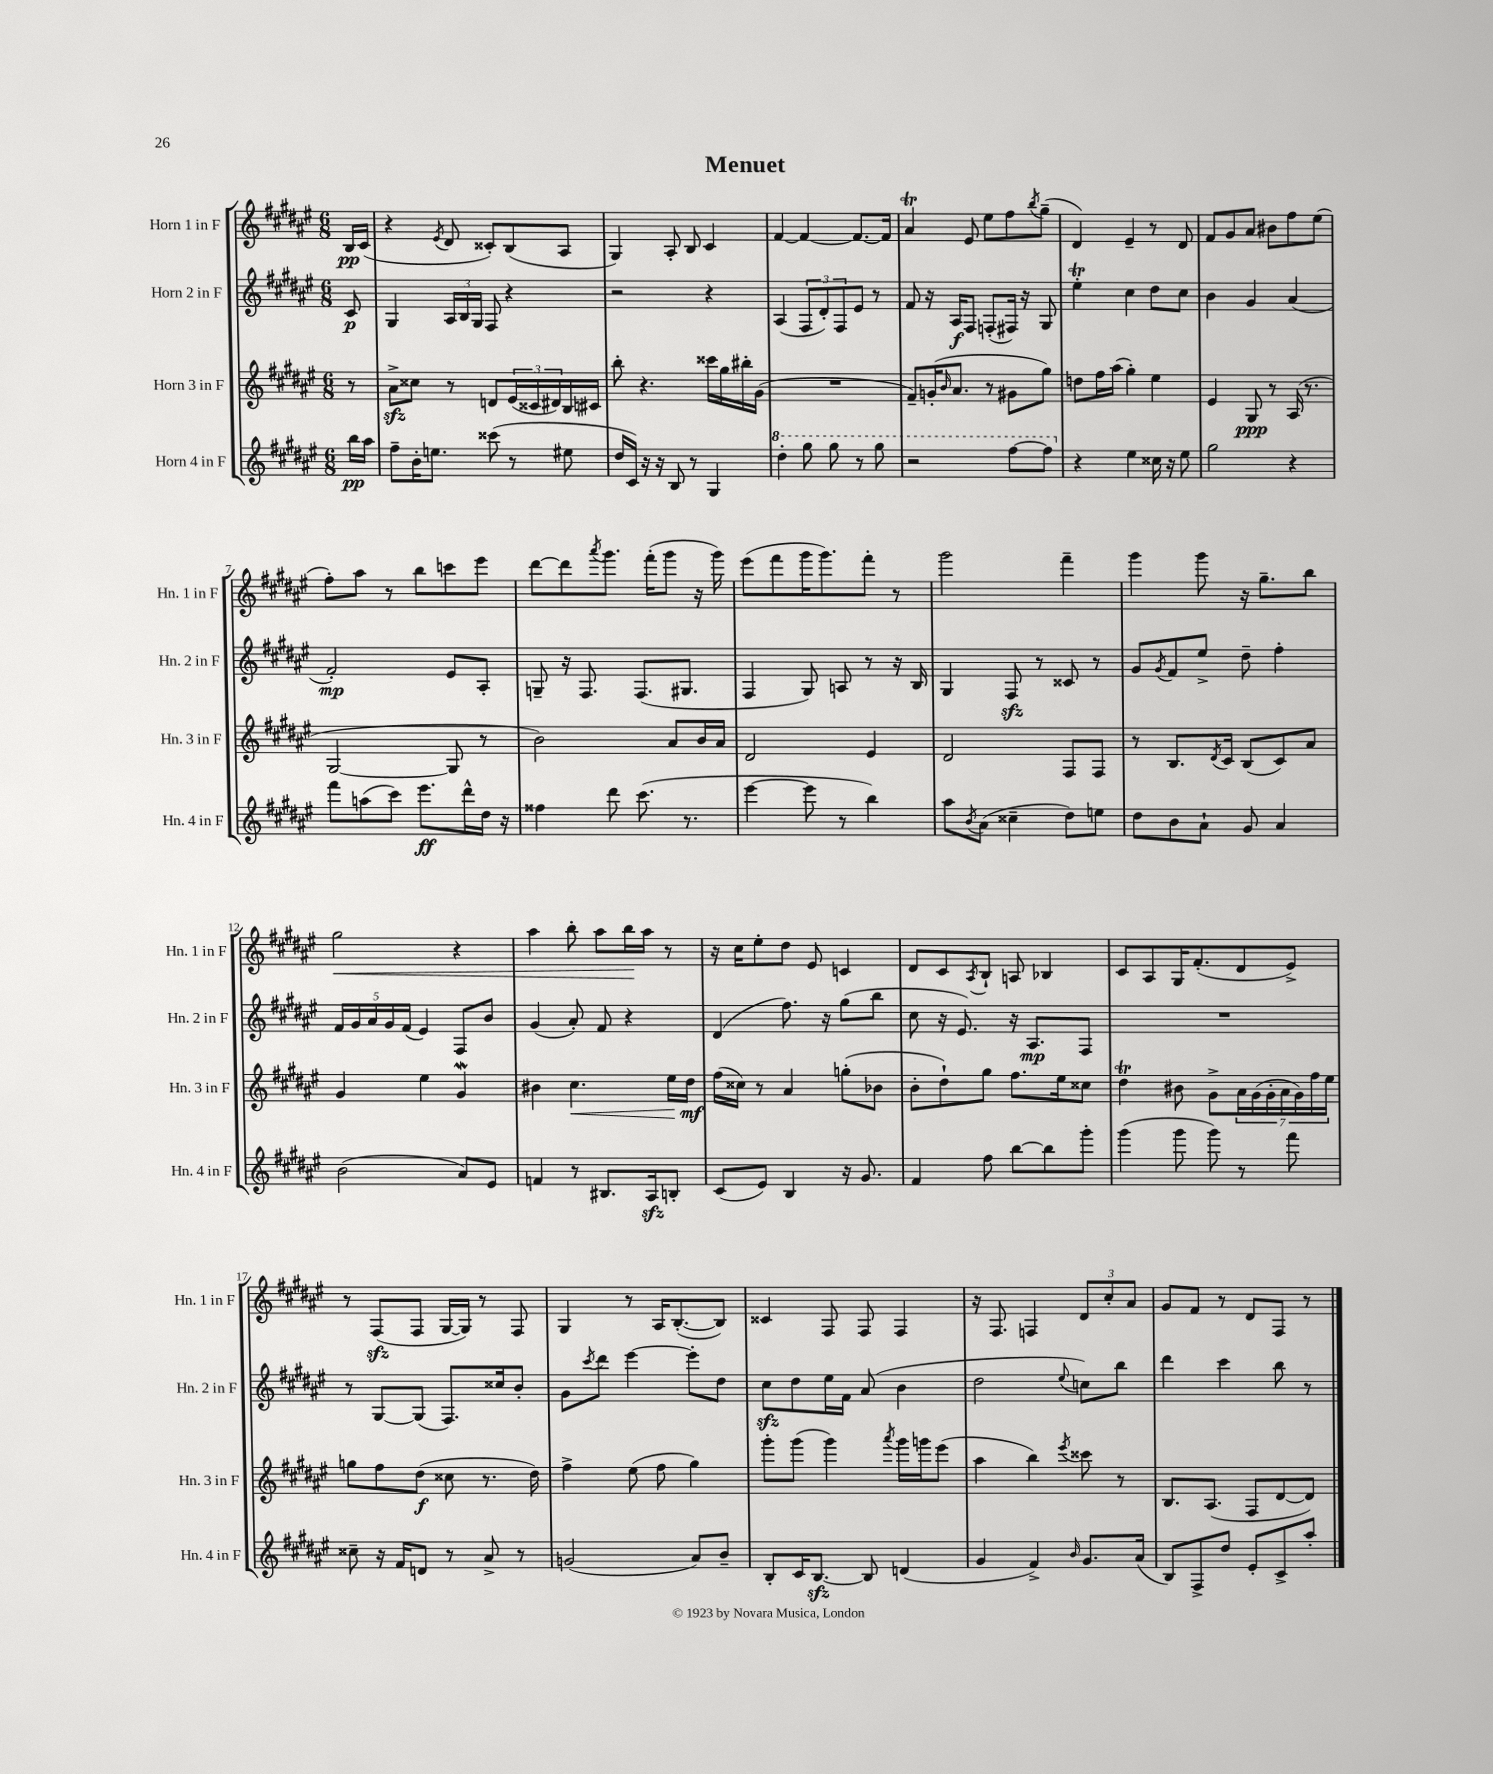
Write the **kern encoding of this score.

**kern	**kern	**kern	**kern
*staff4	*staff3	*staff2	*staff1
*clefG2	*clefG2	*clefG2	*clefG2
*k[f#c#g#d#a#e#]	*k[f#c#g#d#a#e#]	*k[f#c#g#d#a#e#]	*k[f#c#g#d#a#e#]
*M6/8	*M6/8	*M6/8	*M6/8
16bb	8r	8c#	16B
16aa#	.	.	(16c#
=	=	=	=
8ff#~	8a#^	4G#	4r
16b'	8cc##	.	.
8.ee	.	.	.
.	.	.	8qe#
.	8r	24A#	8d#
.	.	24B	.
.	.	24G#	.
(8ccc##	8d	8F#	8c##')
8r	(24e#	4r	(8B
.	24c##	.	.
.	24d#)	.	.
8ee#	16B	.	8A#
.	16c#	.	.
=	=	=	=
16dd#	8bb'	2r	4G#)
16c#)	.	.	.
16r	4.r	.	.
16r	.	.	.
8B	.	.	8A#'
8r	.	.	8B
4G#	16ccc##	4r	4c#
.	16gg#	.	.
.	16bb#'	.	.
.	(16g#	.	.
=	=	=	=
4ddd#'	2.r	(4A#	[4f#
8ggg#	.	12F#	4f#_
.	.	12d#')	.
8ggg#	.	.	.
.	.	12F#	.
8r	.	8e#	8.f#_
8ggg#	.	8r	.
.	.	.	16f#]
=	=	=	=
2r	8f#~)	8f#	4a#
.	(16g'	16r	.
.	16qqb	.	.
.	8.a#	16A#	.
.	.	8F#	8e#
.	8r	(8F'	8ee#
[8fff#	8g#	16F#)	8ff#
.	.	16r	.
.	.	.	8qbb
8fff#]	8gg#)	8G#	(8gg#~
=	=	=	=
4r	8dd	4ee#'	4d#)
.	16ff#	.	.
.	(16aa#	.	.
4ee#	4gg#')	4cc#	4e#~
16cc##	4ee#	8dd#	8r
16r	.	.	.
8ee#	.	8cc#	8d#
=	=	=	=
2gg#	4e#	4b	8f#
.	.	.	8g#
.	8G#	4g#	8a#
.	8r	.	8b#
4r	(16A#	(4a#	8ff#
.	8.r	.	.
.	.	.	(8ee#
=	=	=	=
8fff#	[2G#	2f#')	8ff#')
(8aa	.	.	8aa#
8ccc#)	.	.	8r
8.eee#	.	.	8bb
.	8G#]	8e#	8ccc
16ddd#^^	.	.	.
16dd#	8r	8A#'	8eee#
16r	.	.	.
=	=	=	=
4ff##	2b)	8G~	[8ddd#
.	.	16r	8ddd#]
.	.	8.F#	.
.	.	.	8qaaa#
8ddd#	.	.	8.ggg#
(8.ccc#	.	(8.F#	.
.	.	.	(16fff#'
.	8a#	.	8ggg#
8.r	.	8.G#	.
.	16b	.	16r
.	16a#	.	16ggg#)
=	=	=	=
[4eee#	2d#	4F#	(8eee#
.	.	.	8fff#
8eee#]	.	8G#)	16ggg#
.	.	.	8.ggg#)
8r	.	8A	.
4bb)	4e#	8r	8fff#'
.	.	16r	8r
.	.	16B	.
=	=	=	=
8aa#	2d#	4G#	2ggg#
8qb	.	.	.
(8a#	.	.	.
4cc##~	.	8F#	.
.	.	8r	.
8dd#)	8F#	8c##	4fff#~
8ee	8F#	8r	.
=	=	=	=
8dd#	8r	8g#	4ggg#
.	.	8qg#	.
8b	8.B	8f#	.
8a#`	.	8ee#^	8ggg#
.	8qd#	.	.
.	16c#	.	.
8g#	(8B	8dd#~	16r
.	.	.	8.gg#~
4a#	8c#)	4ff#'	.
.	8a#	.	8bb
=	=	=	=
(2b	4g#	20f#	2gg#
.	.	20g#	.
.	.	20a#	.
.	.	20g#	.
.	.	(20f#	.
.	4ee#	4e#)	.
8a#)	4g#	8F#	4r
8e#	.	8b	.
=	=	=	=
4f	4b#	(4g#	4aa#
8r	4.cc#	8a#')	8bb'
8.B#	.	8f#	8aa#
.	.	4r	16bb
16A#	.	.	16aa#
8B'	16ee#	.	8r
.	16dd#	.	.
=	=	=	=
(8c#	(16ff#	(4d#	16r
.	16cc##)	.	16cc#
8e#)	8r	.	8ee#'
4B	4a#	8.ff#)	8dd#
.	.	.	8e#
.	.	16r	.
16r	(8gg'	(8gg#	4c
8.g#	.	.	.
.	8b-	8bb	.
=	=	=	=
4f#	8b'	8cc#	8d#
.	8dd#`)	16r	8c#
.	.	8.e#)	.
.	.	.	8qA#
8ff#	8gg#	.	8B`
[8bb	8.ff#	16r	8A
.	.	8.A#	.
8bb]	.	.	4B-
.	16ee#	.	.
8ggg#'	8cc##	8F#	.
=	=	=	=
(4ggg#	4dd#	2.r	8c#
.	.	.	8A#
8ggg#	8b#	.	16G#
.	.	.	(8.f#'
8ggg#)	8g#^	.	.
8r	28a#	.	8d#
.	(28g#	.	.
.	28g#'	.	.
.	28a#	.	.
8fff#	.	.	8e#^)
.	28g#)	.	.
.	28ff#	.	.
.	28ee#	.	.
=	=	=	=
8cc##~	8gg	8r	8r
16r	8ff#	[8G#	(8F#
16f#	.	.	.
8d	(8dd#	(8G#]	8F#
8r	8cc##	8.F#)	[16G#
.	.	.	16G#])
8a#^	8.r	.	8r
.	.	16cc##	.
8r	.	8b'	8F#
.	16dd#)	.	.
=	=	=	=
(2g	4ff#^	8g#	4G#
.	.	8qccc#	.
.	.	8ddd#	.
.	(8ee#	[4eee#	8r
.	8ff#	.	16A#
.	.	.	([8.B'
8a#)	4gg#)	8eee#']	.
8b~	.	8dd#	8B])
=	=	=	=
8B'	8ggg#'	8cc#	4c##
16c#	(8ggg#	8dd#	.
[8.B	.	.	.
.	4ggg#)	16ee#	8F#
.	.	16f#	.
8B]	.	(8a#	8F#
.	8qaaa#	.	.
(4d	16ggg#	4b	4F#
.	16ggg	.	.
.	(8eee#	.	.
=	=	=	=
4g#	4aa#	2dd#	16r
.	.	.	8.F#
4f#^)	4bb)	.	4F
16qqb	8qeee#	8qqee#	.
8.g#	8ccc##	8cc)	12d#
.	.	.	12cc#'
.	8r	8bb	.
.	.	.	12a#
(16a#	.	.	.
=	=	=	=
8B)	8.B	4ddd#	8g#
8F#^	.	.	8f#
.	(8.A#	.	.
8dd#	.	4ccc#	8r
8e#'	8F#	.	8d#
8c#^	[8d#	8bb	8F#
8aa#'	8d#])	8r	8r
==	==	==	==
*-	*-	*-	*-
